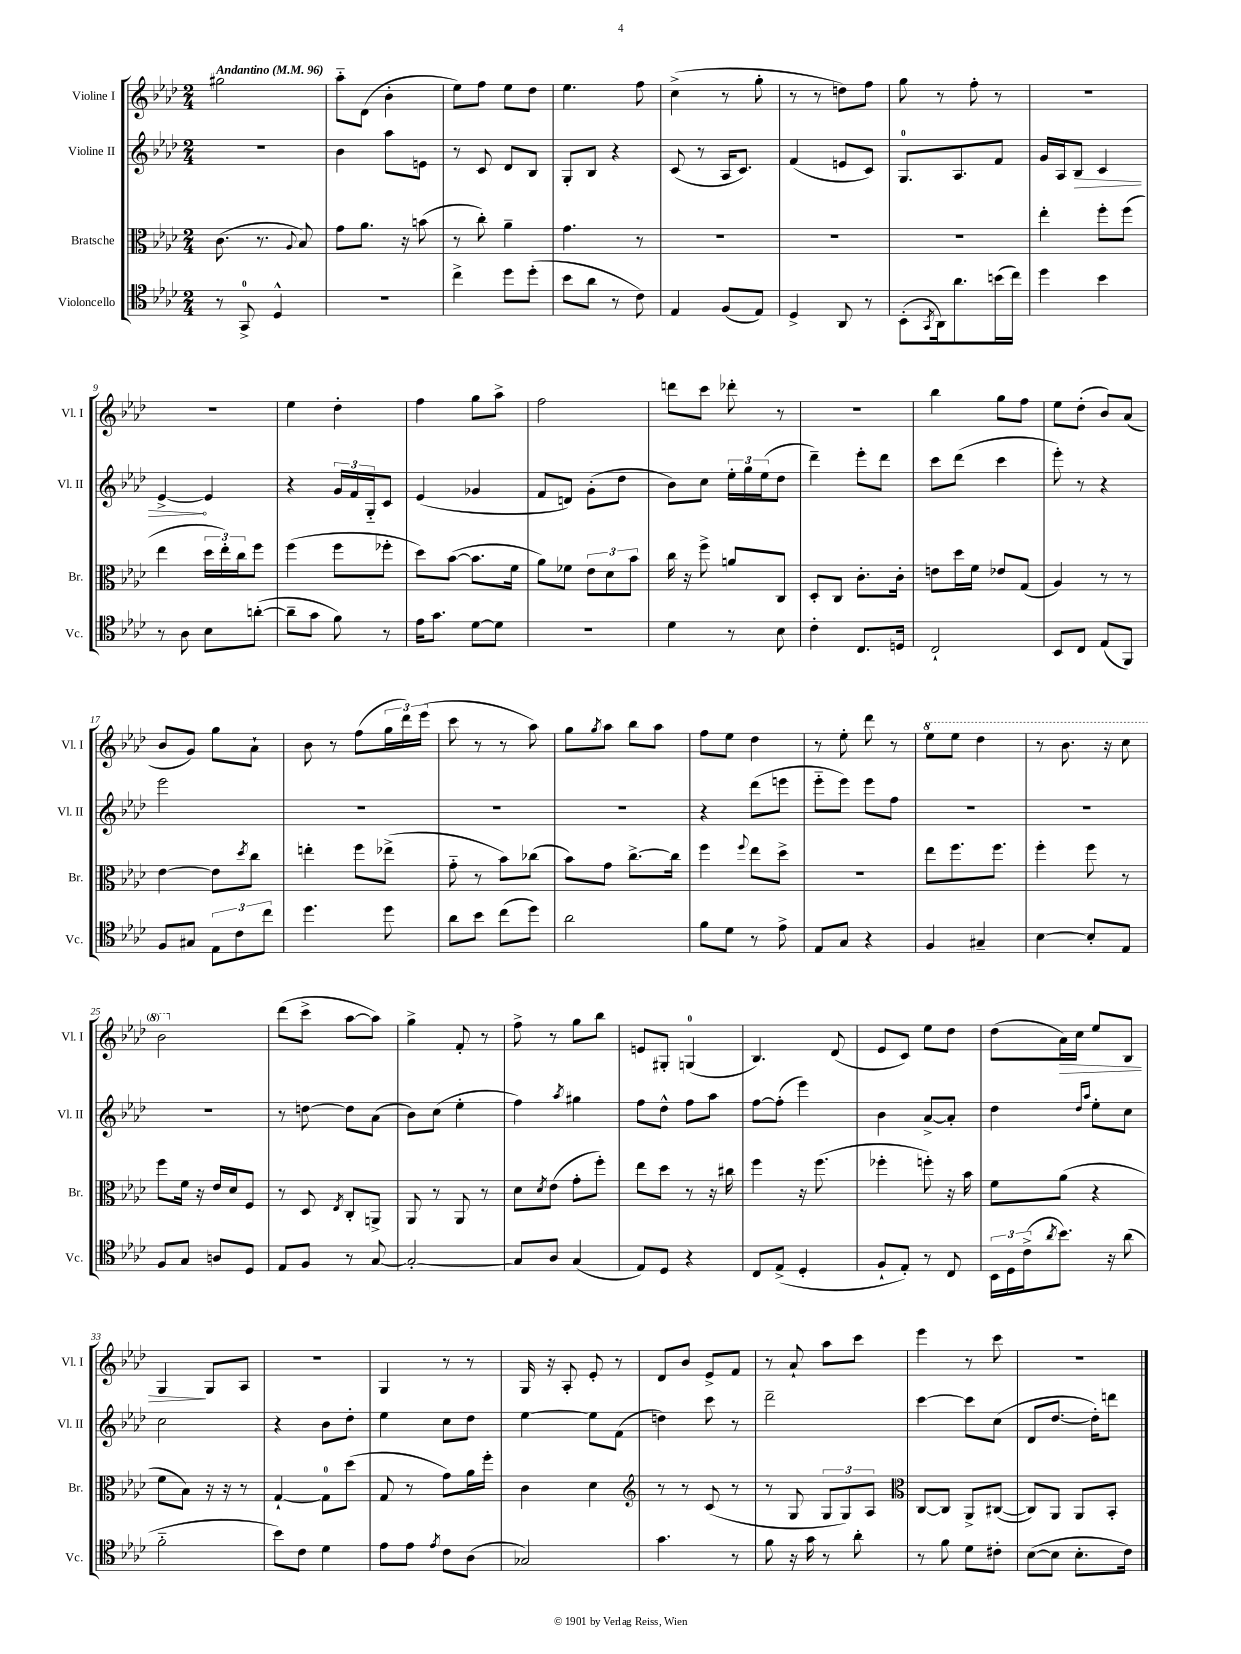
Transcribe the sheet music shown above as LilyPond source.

<<
\new StaffGroup <<
\new Staff = "s0" \with { instrumentName = "Violine I" shortInstrumentName = "Vl. I" } {
    \clef treble \key aes \major \numericTimeSignature \time 2/4 \tempo "Andantino" 4 = 96
    gis''2 |
    aes''8-_ des'8( bes'4-. |
    ees''8) f''8 ees''8 des''8 |
    ees''4. f''8 |
    c''4->( r8 g''8-. |
    r8 r8 d''8) f''8 |
    g''8 r8 f''8-. r8 |
    r2 |
    r2 |
    ees''4 des''4-. |
    f''4 g''8 aes''8-> |
    f''2 |
    d'''8 c'''8 des'''8-. r8 |
    R2 |
    bes''4 g''8 f''8 |
    ees''8 des''8-.( bes'8) aes'8( |
    bes'8 g'8) g''8 aes'8-! |
    bes'8 r8 f''8( \tuplet 3/2 { g''16 des'''16) ees'''16( } |
    c'''8 r8 r8 aes''8) |
    g''8 \acciaccatura { g''8 } aes''8 bes''8 aes''8 |
    f''8 ees''8 des''4 |
    r8 ees''8-. des'''8 r8 |
    \ottava #1 ees'''8 ees'''8 des'''4 |
    r8 bes''8. r16 c'''8 |
    bes''2 \ottava #0 |
    des'''8( c'''8-> aes''8~ aes''8) |
    g''4-> f'8-. r8 |
    f''8-> r8 g''8 bes''8 |
    e'8 gis8-. g4-0( |
    bes4.) des'8( |
    ees'8 c'8) ees''8 des''8 |
    des''8( aes'16\>) c''16 ees''8 bes8 |
    g4\! g8 aes8 |
    r2 |
    g4 r8 r8 |
    g16 r16 aes8-. ees'8-. r8 |
    des'8 bes'8 ees'8-> f'8 |
    r8 aes'8-! aes''8 c'''8 |
    ees'''4 r8 c'''8 |
    R2 \bar "|." |
}
\new Staff = "s1" \with { instrumentName = "Violine II" shortInstrumentName = "Vl. II" } {
    \clef treble \key aes \major \numericTimeSignature \time 2/4
    r2 |
    bes'4 aes''8 e'8 |
    r8 c'8 des'8 bes8 |
    g8-. bes8 r4 |
    c'8( r8 aes16 c'8.) |
    f'4( e'8 c'8) |
    g8.-0 aes8. f'8 |
    g'16 aes16 \once \override Hairpin.circled-tip = ##t bes8\> c'4 |
    ees'4~->\! ees'4 |
    r4 \tuplet 3/2 { g'16 f'16 g16-_ } c'8 |
    ees'4( ges'4 |
    f'8 d'8) g'8-.( des''8 |
    bes'8) c''8 \tuplet 3/2 { ees''16-. g''16 ees''16( } des''8 |
    des'''4--) ees'''8-. des'''8 |
    c'''8 des'''8( c'''4 |
    ees'''8-.) r8 r4 |
    ees'''2 |
    R2 |
    R2 |
    R2 |
    r4 des'''8( e'''8 |
    ees'''8-_ ees'''8) ees'''8 f''8 |
    R2 |
    R2 |
    R2 |
    r8 d''8~ d''8 aes'8( |
    bes'8) c''8( ees''4-. |
    f''4) \acciaccatura { aes''8 } gis''4 |
    f''8 des''8-^ f''8 aes''8 |
    f''8~ f''8-.( ees'''4) |
    bes'4 aes'8~-> aes'8-. |
    des''4 \grace { des''16 aes''16 } ees''8-. c''8 |
    c''2 |
    r4 bes'8 des''8-. |
    ees''4 c''8 des''8 |
    ees''4~ ees''8 f'8( |
    d''4) c'''8 r8 |
    des'''2-- |
    c'''4~ c'''8 c''8( |
    des'8 des''8.~ des''16-.) d'''8 \bar "|." |
}
\new Staff = "s2" \with { instrumentName = "Bratsche" shortInstrumentName = "Br." } {
    \clef alto \key aes \major \numericTimeSignature \time 2/4
    c'8.( r8. \appoggiatura { aes8 } bes8) |
    g'8 aes'8. r16 b'8( |
    r8 c''8-.) aes'4-- |
    g'4. r8 |
    R2 |
    R2 |
    R2 |
    ees''4-. f''8-. f''8( |
    ees''4 \tuplet 3/2 { des''16 ees''16-.) c''16 } f''8 |
    f''4( f''8 fes''8-. |
    des''8) bes'8~( bes'8. f'16 |
    aes'8) fes'8 \tuplet 3/2 { ees'8 des'8 bes'8 } |
    c''16 r16 f''8-> a'8 c8 |
    des8-. c8 c'8.-. c'16-. |
    e'8 des''16 f'16 ees'8 g8( |
    aes4) r8 r8 |
    ees'4~ ees'8 \acciaccatura { des''8 } c''8 |
    e''4-. f''8 ees''8->( |
    g'8-_ r8 bes'8) ces''8( |
    bes'8) g'8 c''8.~-> c''16 |
    f''4 \appoggiatura { f''8 } ees''8 des''8-> |
    r2 |
    ees''8 f''8. f''8. |
    f''4-. f''8 r8 |
    f''8 f'16 r16 ees'16 des'16 f8 |
    r8 des8 \acciaccatura { ees8 } c8-. a,8-> |
    aes,8 r8 aes,8 r8 |
    des'8 \acciaccatura { des'8 } ees'8( g'8-. f''8-.) |
    ees''8 des''8 r8 r16 cis''16 |
    f''4 r16 f''8.( |
    fes''4-. f''8-.) r16 bes'16 |
    f'8 aes'8( r4 |
    f'8 bes8) r16 r16 r8 |
    g4~-! g8-0 des''8( |
    g8 r8 g'8) aes'16 f''16-. |
    c'4 des'4 |
    \clef treble r8 r8 c'8( r8 |
    r8 g8 \tuplet 3/2 { g8 g8) aes8 } |
    \clef alto c8~ c8 aes,8-> cis8~( |
    cis8) aes,8 aes,8 bes,8-. \bar "|." |
}
\new Staff = "s3" \with { instrumentName = "Violoncello" shortInstrumentName = "Vc." } {
    \clef tenor \key aes \major \numericTimeSignature \time 2/4
    r8 g,8-0-> des4-^ |
    R2 |
    c''4-> des''8 des''8-.( |
    bes'8 aes'8 r8 c'8) |
    ees4 f8( ees8) |
    des4-> aes,8 r8 |
    bes,8-.( \acciaccatura { g,8 } aes,16) aes'8. b'16( c''16) |
    des''4 bes'4 |
    r8 aes8 bes8 a'8~-.( |
    a'8-- g'8 f'8) r8 |
    ees'16 g'8. des'8~ des'8 |
    r2 |
    des'4 r8 bes8 |
    c'4-. c8. d16 |
    c2-! |
    bes,8 c8 ees8( f,8) |
    f8 gis8 \tuplet 3/2 { ees8 c'8 c''8 } |
    des''4. des''8 |
    aes'8 bes'8 c''8( des''8) |
    aes'2 |
    f'8 des'8 r8 ees'8-> |
    ees8 g8 r4 |
    f4 gis4-- |
    bes4~ bes8-. ees8 |
    f8 g8 a8 des8 |
    ees8 f8 r8 g8~ |
    g2~-. |
    g8 aes8 g4( |
    ees8) des8 r4 |
    c8 ees8->( des4-. |
    f8-! ees8-.) r8 c8 |
    \tuplet 3/2 { bes,16 des16 c'16->( } \acciaccatura { aes'8 } bes'8.) r16 aes'8( |
    f'2-_ |
    bes'8) c'8 des'4 |
    ees'8 ees'8 \acciaccatura { ees'8 } c'8 aes8( |
    ges2) |
    g'4. r8 |
    f'8 r16 g'16 r8 aes'8-. |
    r8 f'8 des'8 cis'8-. |
    bes8~( bes8 bes8.-. c'16) \bar "|." |
}
>>
>>
